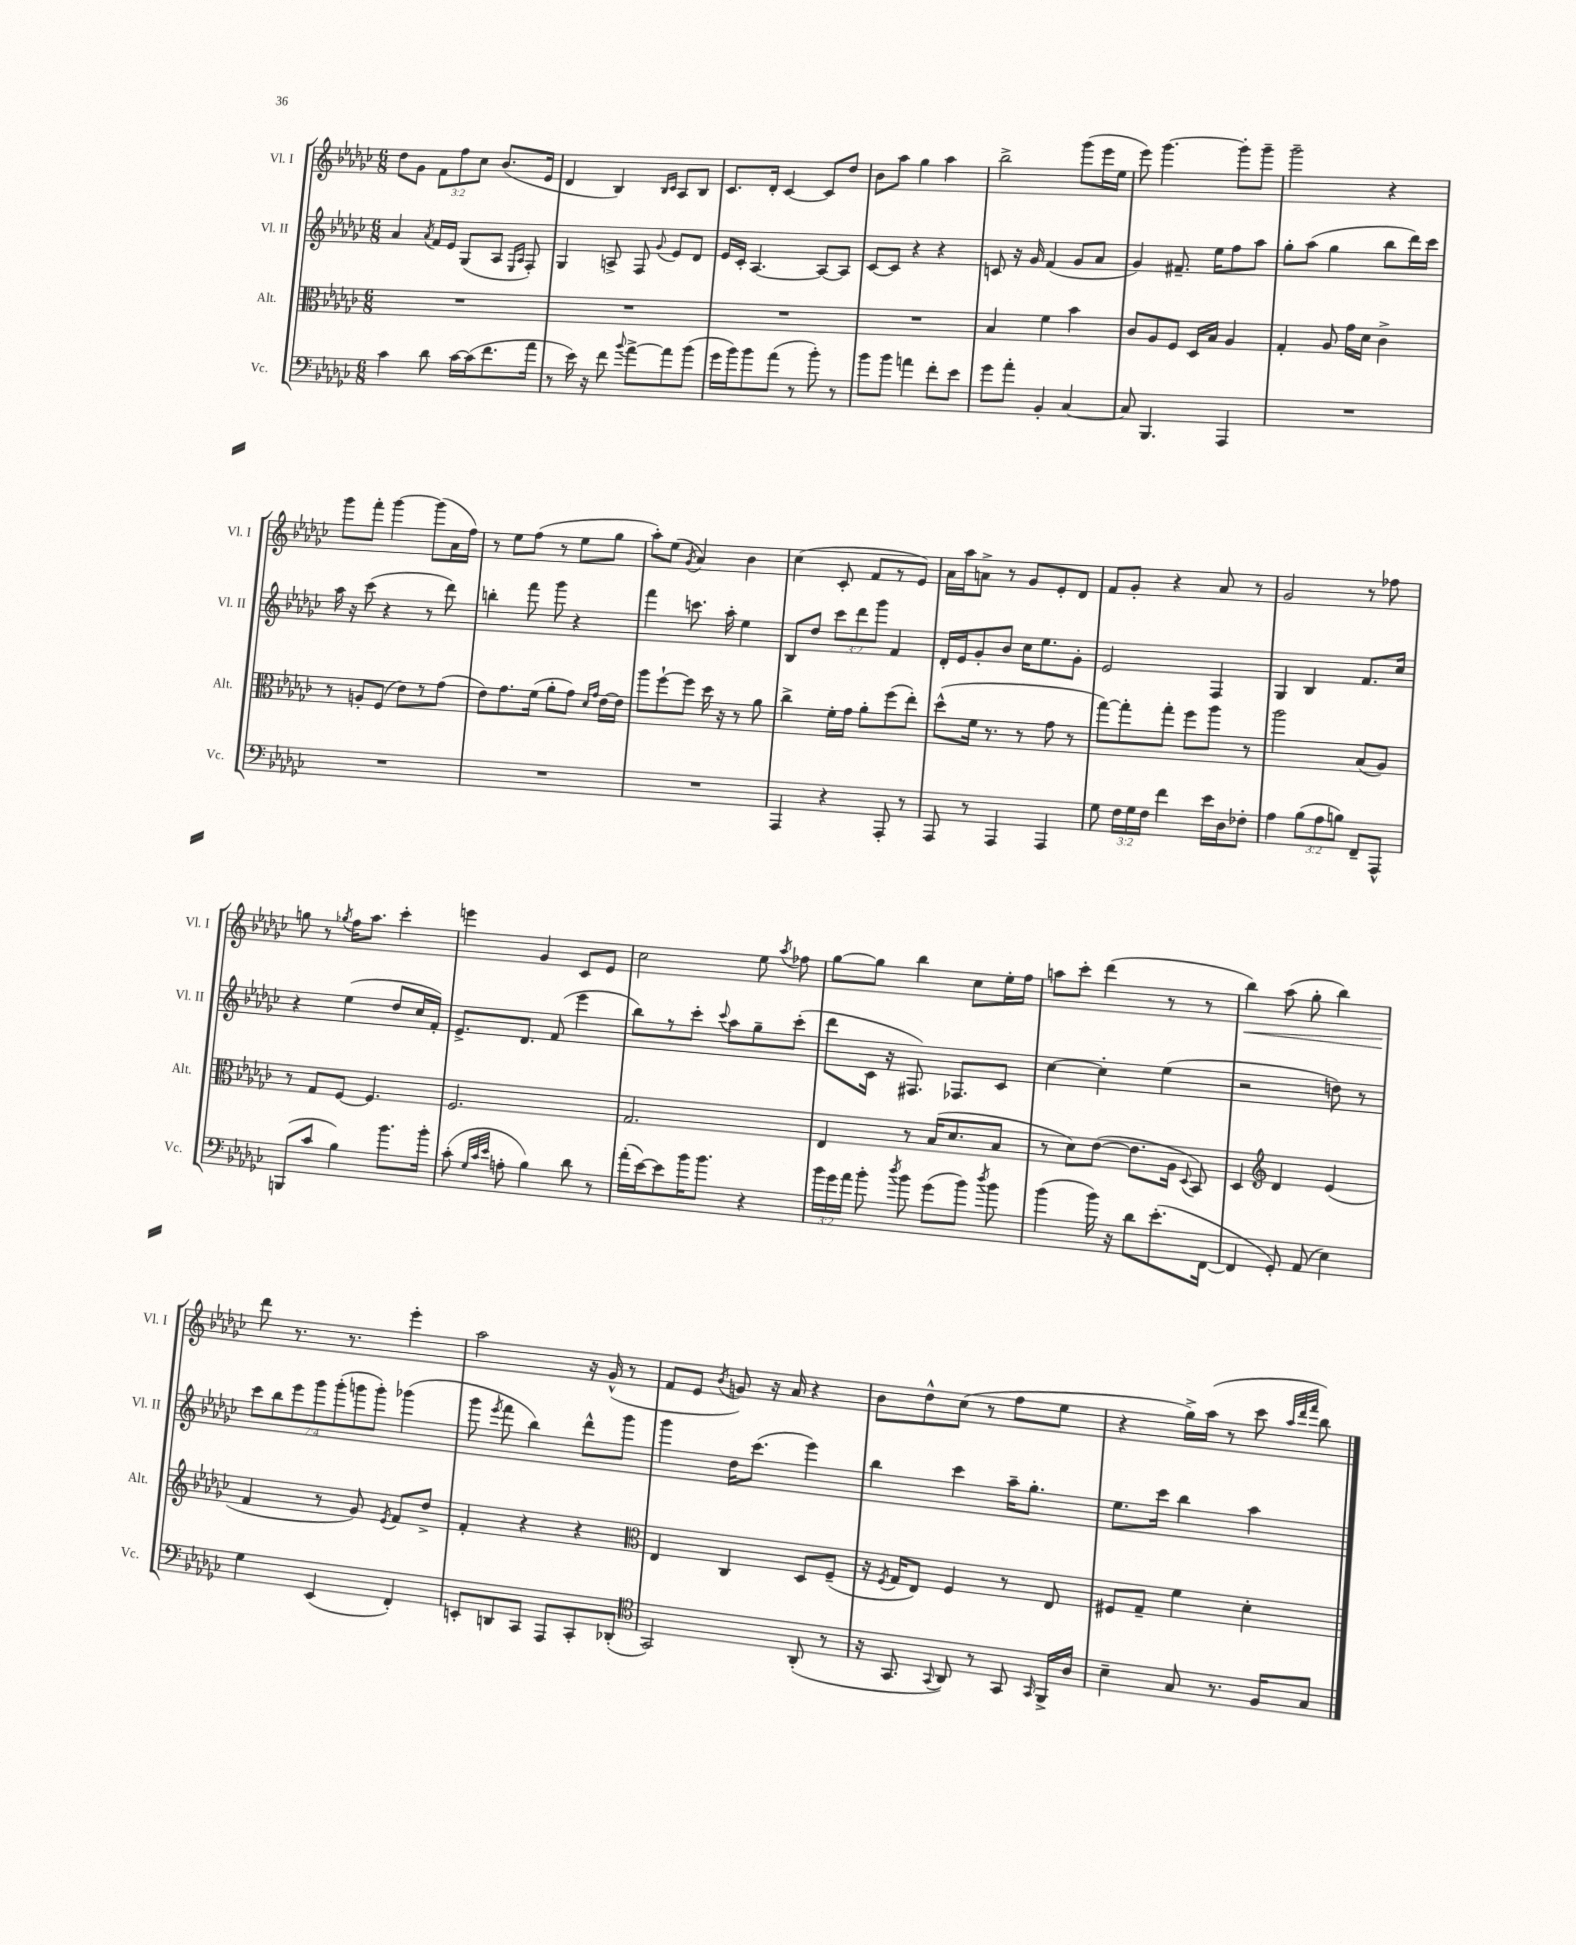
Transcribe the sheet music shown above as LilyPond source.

<<
\new StaffGroup <<
\new Staff = "s0" \with { instrumentName = "Vl. I" shortInstrumentName = "Vl. I" } {
    \clef treble \key ges \major \numericTimeSignature \time 6/8 \override Staff.TupletNumber.text = #tuplet-number::calc-fraction-text
    \autoBeamOff des''8[ ges'8] \tuplet 3/2 { f'8[ f''8 ces''8] } bes'8.[( ees'16] |
    des'4 bes4) \grace { bes16[ ces'16] } aes8[ bes8] |
    ces'8.[ des'16]-. ces'4~ ces'8[ des''8] |
    bes'8[ aes''8] ges''4 aes''4 |
    bes''2-> ges'''8[( ees'''16 ees''16] |
    ees'''8) ges'''4.~ ges'''8[-. ges'''8]-- |
    ges'''2-- r4 |
    ges'''8[ f'''8]-. ges'''4~ ges'''8[( aes'16 f''16]) |
    r8 ees''8[ f''8]( r8 ees''8[ ges''8] |
    aes''8[-.) ees''8]( \acciaccatura { ges'8 } aes'4) bes'4 |
    ces''4( ces'8-. f'8[ r8 ees'8]) |
    aes'16[ aes''16 a'8]-> r8 ges'8[ ees'8-. des'8] |
    f'8[ ges'8]-. r4 aes'8 r8 |
    ges'2 r8 fes''8 |
    g''8 r8 \acciaccatura { ges''8 } f''16[ aes''8.] ces'''4-. |
    e'''4 ges'4 ces'8[ ees'8] |
    ces''2 ees''8 \acciaccatura { aes''8 } fes''8 |
    ges''8[~ ges''8] bes''4 ces''8[ ees''16-. f''16] |
    a''8[ ces'''8]-. des'''4( r8 r8 |
    bes''4\<) aes''8( ges''8-. bes''4) |
    des'''8\! r8. r8. ees'''4-. |
    aes''2 r16 ges'16-^( r8 |
    f'8[ ees'8] \acciaccatura { bes'8 } g'8) r16 aes'16 r4 |
    bes'8[ des''8-^ ces''8]( r8 f''8[ ees''8] |
    r4 ges''16[->) aes''16]( r8 ces'''8 \grace { aes''32[ des'''32 f'''32] } bes''8) \bar "|." |
}
\new Staff = "s1" \with { instrumentName = "Vl. II" shortInstrumentName = "Vl. II" } {
    \clef treble \key ges \major \numericTimeSignature \time 6/8 \override Staff.TupletNumber.text = #tuplet-number::calc-fraction-text
    \autoBeamOff aes'4 \acciaccatura { aes'8 } f'16[ ees'16] ges8[( aes8] \grace { ees16[ aes16] } f8-.) |
    ges4 a8-> f8 \appoggiatura { ges'8 } ees'8[ des'8] |
    ees'16[ ces'16]-. aes4.~ aes8[~ aes8] |
    ces'8[~ ces'8] r4 r4 |
    c'8 r16 ges'16 f'4( ges'8[ aes'8] |
    ges'4) fis'8.-- ees''16[ f''8 aes''8] |
    ges''8[-. aes''8]( ges''4 bes''8[ des'''16) ces'''16] |
    aes''16 r16 ces'''8( r4 r8 des'''8) |
    b''4-. f'''8 ges'''8 r4 |
    f'''4 c'''8. aes''16-. ees''4 |
    bes8[ des''8] \tuplet 3/2 { ces'''8[ des'''8 ges'''8] } f'4 |
    des'16[-. ees'16 ges'8-. bes'8] ces''16[ ees''8. ges'8]-. |
    ees'2 f4 |
    ges4 bes4 f'8.[ ces''16] |
    r4 ees''4( des''8[ ces''16 f'16]-.) |
    ees'8.[-> des'8.] f'8( ees'''4 |
    bes''8[) r8 ces'''8]-. \appoggiatura { ces'''8 } aes''8[ ges''8-- ces'''8]-.( |
    des'''8[ ces'16] r16 fis8.) fes8.[ ces'8] |
    ces''4~ ces''4-. ees''4( |
    r2 d''8) r8 |
    \tuplet 7/4 { ces'''8[ bes''8 ees'''8 ges'''8 ges'''8-.( g'''8 g'''8]-.) } ges'''4( |
    ges'''8 \acciaccatura { ees'''8 } f'''8 bes''4) des'''8[-^ ges'''8] |
    ges'''4 des''16[ ces'''8.]( ees'''4) |
    bes''4 ces'''4 aes''16[-- ges''8.]-. |
    ees''8.[ ces'''16] bes''4 aes''4 \bar "|." |
}
\new Staff = "s2" \with { instrumentName = "Alt." shortInstrumentName = "Alt." } {
    \clef alto \key ges \major \numericTimeSignature \time 6/8
    \autoBeamOff R2. |
    R2. |
    R2. |
    R2. |
    bes4 f'4 bes'4 |
    ces'8[ aes8 f8] des16[ bes16] aes4 |
    ges4-. aes8 ges'16[ des'16] ces'4-> |
    r8 a8[-. f8]( ees'8[) r8 ges'8]( |
    ees'8[) ges'8. f'16]( aes'8[-. ges'8]) \grace { des'16[ ges'16] } ees'16[~ ees'16] |
    aes''8[ f''8~-! f''8] des''16 r16 r8 aes'8 |
    ces''4-> f'16[-. ges'16] aes'8[-. f''8( ees''8]-.) |
    des''8[-^( f'16] r8. r8 ges'8 r8 |
    ges''8[~) ges''8-. ges''8]-. f''8[ aes''8] r8 |
    aes''2 bes8[( aes8]) |
    r8 ges8[ f8]~ f4. |
    f2. |
    ges2. |
    ees4 r8 bes16[( des'8. bes8] |
    r8 des'8[) ees'8]~( ees'8.[ aes16] \appoggiatura { des8 } bes,8) |
    des4 \clef treble des'4 ees'4( |
    f'4 r8 ges'8) \acciaccatura { ees'8 } f'8[ des''8]-> |
    f'4-. r4 r4 |
    \clef alto ees4 ces4 des8[ f8]--( |
    r16 \acciaccatura { f8 } ges16[ ees8]) f4 r8 ees8 |
    fis8[ ges8]-- f'4 des'4-. \bar "|." |
}
\new Staff = "s3" \with { instrumentName = "Vc." shortInstrumentName = "Vc." } {
    \clef bass \key ges \major \numericTimeSignature \time 6/8 \override Staff.TupletNumber.text = #tuplet-number::calc-fraction-text
    \autoBeamOff ces'4 des'8 ces'16[~ ces'16( f'8. aes'16] |
    r8 ees'16) r16 f'8 \appoggiatura { bes'8 } aes'8[~-> aes'8 bes'8]( |
    ges'16[ bes'16) bes'8 aes'8]( r8 bes'8-.) r8 |
    bes'8[ bes'8] a'4 f'8[-. ees'8] |
    ges'8[ aes'8]-. bes,4-. ces4~ |
    ces8 bes,,4. aes,,4 |
    R2. |
    R2. |
    R2. |
    R2. |
    aes,,4 r4 aes,,8-. r8 |
    aes,,8 r8 aes,,4 aes,,4 |
    ges8 \tuplet 3/2 { f16[ ges16 f16] } f'4 ees'16[ des16 fes8]-. |
    aes4 \tuplet 3/2 { bes8[( aes8 b8]) } f,8[-- aes,,8]-^ |
    b,,8[( ces'8] bes4) bes'8.[ bes'16]-. |
    ces'8-.( \grace { ges32[ ces'32 ees'32] } a8-. bes4) des'8 r8 |
    aes'16[-.( ees'16~) ees'8 bes'16 bes'8.] r4 |
    \tuplet 3/2 { bes'16[ ges'16 aes'16] } bes'8-. \acciaccatura { des''8 } bes'8 ges'8[( bes'8]) \acciaccatura { des''8 } bes'8 |
    bes'4( bes'16) r16 des'8[ ees'8.-.( f,16]~ |
    f,4 ges,8-.) aes,8( ees4) |
    ges4 ees,4( f,4-.) |
    e,8[-. d,8 ces,8] aes,,8[ ces,8-. des,8]-.( |
    \clef tenor ges,2) aes,8-.( r8 |
    r16 ges,8. \appoggiatura { ges,8 } aes,8) r8 ges,8 \grace { ges,16 } f,16[-> aes16] |
    bes4-- ges8 r8. f16[ ges8] \bar "|." |
}
>>
>>
\layout { \context { \Score \remove "Bar_number_engraver" } }
